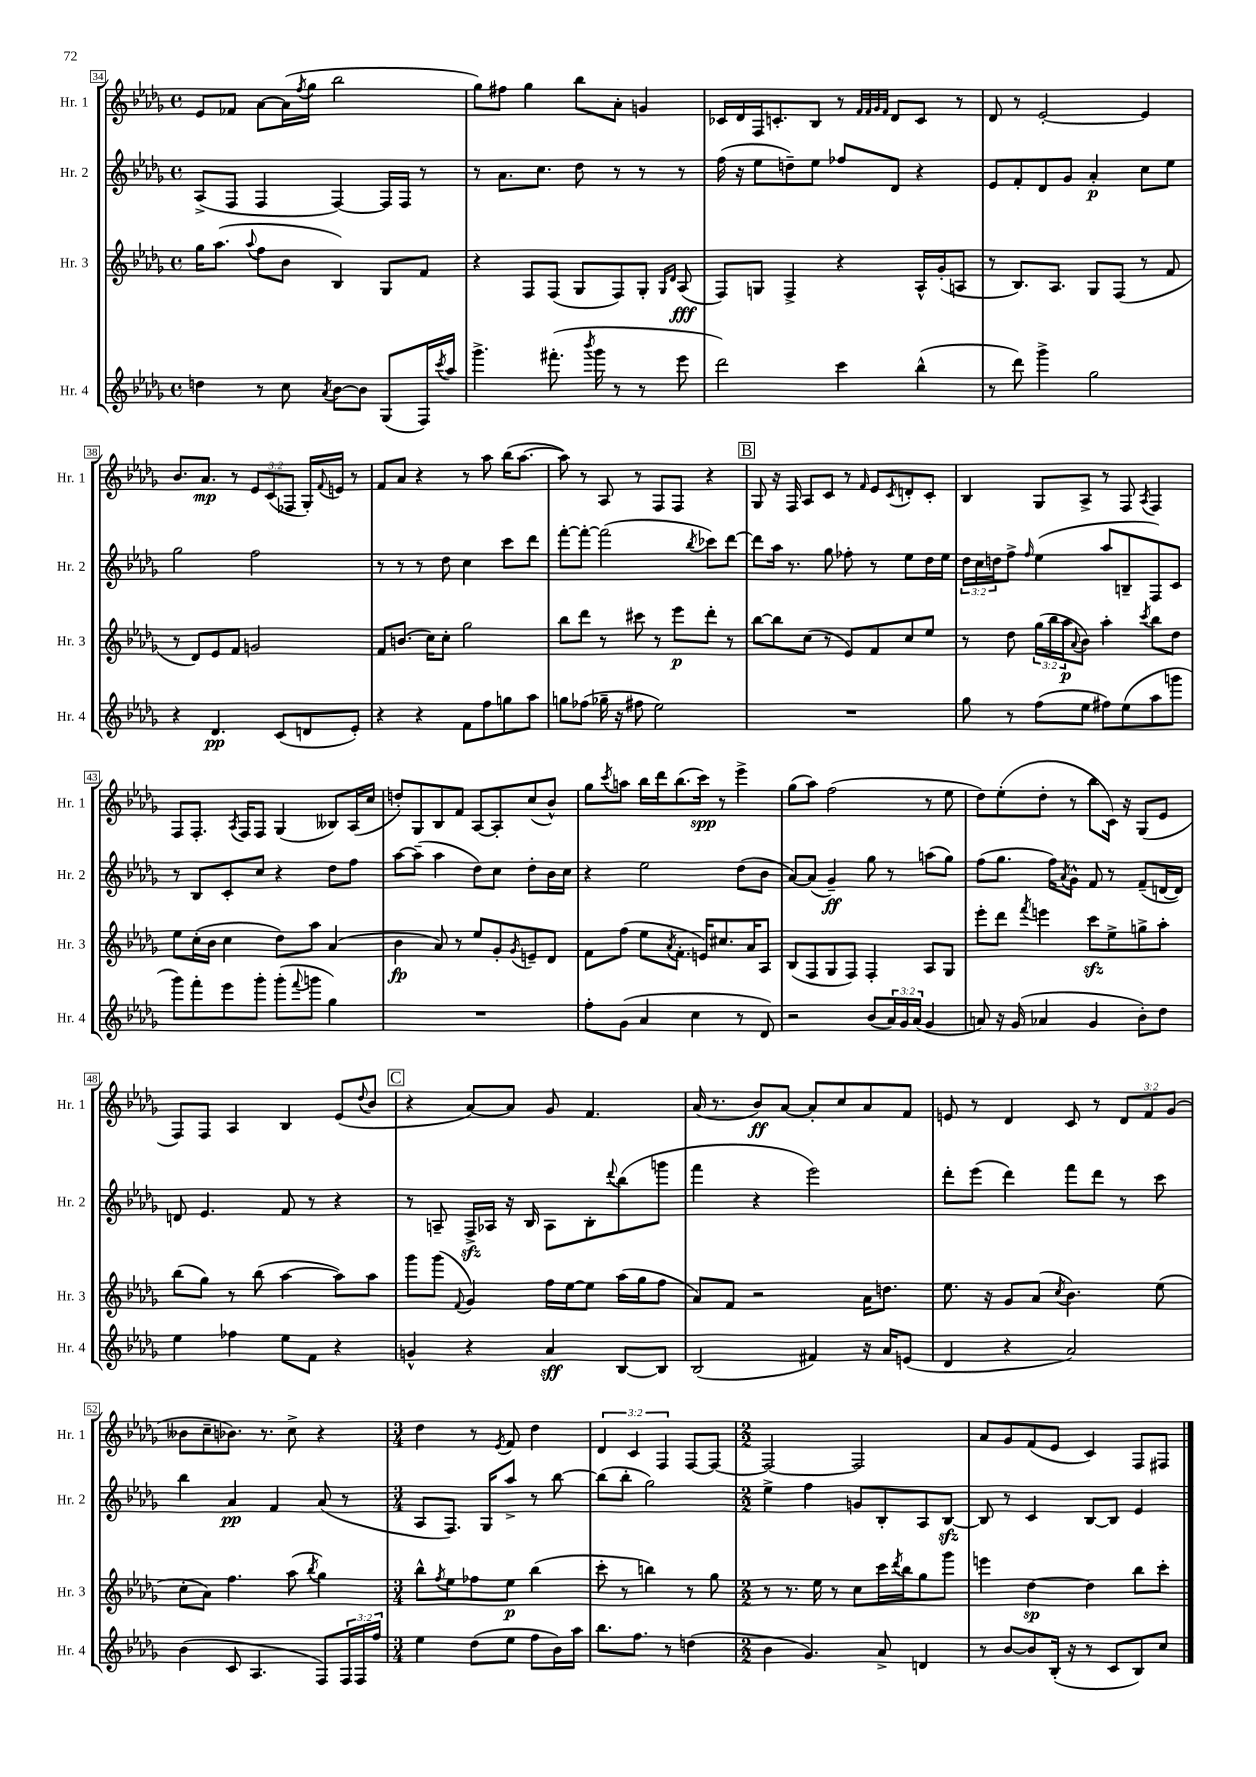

**kern	**kern	**kern	**kern
*staff4	*staff3	*staff2	*staff1
*clefG2	*clefG2	*clefG2	*clefG2
*k[b-e-a-d-g-]	*k[b-e-a-d-g-]	*k[b-e-a-d-g-]	*k[b-e-a-d-g-]
*M4/4	*M4/4	*M4/4	*M4/4
*met(c)	*met(c)	*met(c)	*met(c)
4dd	16gg-	(8A-^	8e-
.	(8.aa-	.	.
.	.	8F	8f-
.	8qqaa-	.	.
8r	8ff	4F	[8a-
8cc	8b-	.	(16a-]
.	.	.	8qff
.	.	.	16gg-
8qa-	.	.	.
[8b-	4B-)	[4F)	2bb-
8b-]	.	.	.
(8G-	8G-	16F]	.
.	.	16F	.
16F)	8f	8r	.
8qccc	.	.	.
16aa-	.	.	.
=	=	=	=
4.ggg-^	4r	8r	8gg-)
.	.	8.a-	8ff#
.	8F	.	4gg-
.	.	8.cc	.
(8.fff#'	(8F	.	.
.	8G-	8dd-	8bb-
8qbbb-	.	.	.
16ggg-	.	.	.
8r	8F)	8r	8a-'
8r	8G-'	8r	4g
.	16qqG-	.	.
.	16qqd-	.	.
8eee-	(8A-	8r	.
=	=	=	=
2ddd-)	8F)	(16ff	16c-
.	.	16r	16d-
.	8G	8ee-	16F
.	.	.	8.c'
.	4F^	8dd~)	.
.	.	8ee-	8B-
4ccc	4r	8ff-	8r
.	.	.	32qqf
.	.	.	32qqf
.	.	.	32qqg-
.	.	.	32qqf
.	.	8d-	8d-
(4bb-^^	16A-^^	4r	8c
.	(16g-'	.	.
.	8A	.	8r
=	=	=	=
8r	8r	8e-	8d-
8ddd-)	8.B-)	8f'	8r
4ggg-^	.	8d-	[2e-'
.	8.A-	.	.
.	.	8g-	.
2gg-	8G-	4a-'	.
.	(8F	.	.
.	8r	8cc	4e-]
.	8f	8ee-	.
=	=	=	=
4r	8r	2gg-	8.b-
.	8d-)	.	.
.	.	.	8.a-
4.d-	8e-	.	.
.	8f	.	8r
.	2g	2ff	12e-
.	.	.	(12c
(8c	.	.	.
.	.	.	12F-
8d	.	.	16G-')
.	.	.	8qqf
.	.	.	16e
8e-')	.	.	8r
=	=	=	=
4r	8f	8r	8f
.	(8.b	8r	8a-
4r	.	8r	4r
.	16cc)	.	.
.	8cc'	8dd-	.
8f	2gg-	4cc	8r
8ff	.	.	8aa-
8gg	.	8ccc	(16bb-
.	.	.	[8.aa-
8aa-	.	8ddd-	.
=	=	=	=
8gg	8bb-	[8fff'	8aa-])
(8ff-	8ddd-	8fff'_	8r
16gg-~	8r	(2fff]	8A-
16r	.	.	.
8ff#	8ccc#	.	8r
2ee-)	8r	.	8F
.	8eee-	.	8F
.	.	8qbb-	.
.	8ddd-'	8ccc-)	4r
.	8r	[8ddd-	.
=	=	=	=
1r	[8bb-	8ddd-]	8G-
.	8bb-]	16aa-	16r
.	.	8.r	16F
.	(8cc	.	8A-
.	8r	8gg-	8c
.	8e-)	8ff-'	8r
.	.	.	16qqf
.	8f	8r	8e-
.	.	.	8qc
.	8cc	8ee-	8d'
.	8ee-	16dd-	8c'
.	.	16ee-	.
=	=	=	=
8gg-	8r	24dd-	4B-
.	.	24cc	.
.	.	24dd	.
8r	8dd-	8ff^	.
.	.	16qqff	.
(8ff	(24gg-	(4ee-	8G-
.	24bb-	.	.
.	24aa-	.	.
.	8qqa-	.	.
8ee-	8b-)	.	8A-^
8ff#)	4aa-'	8aa-	8r
(8ee-	.	8B~	8F
.	8qccc	.	8qA-
8aa-	8bb-	8F)	4F
8ggg	8dd-	8c	.
=	=	=	=
8ggg-)	8ee-	8r	8F
8fff'	(16cc'	8B-	8.F'
.	16b-	.	.
8eee-	4cc	8c'	.
.	.	.	8qA-
.	.	.	16F
8ggg-'	.	8cc	8F
(8ggg-'	8dd-)	4r	(4G-
8qqfff	.	.	.
8ggg	8aa-	.	.
4gg-)	(4a-	8dd-	8B--)
.	.	8ff	(16A-
.	.	.	16cc
=	=	=	=
1r	4b-	[8aa-	8dd')
.	.	(8aa-~]	8G-
.	8a-)	4aa-	8B-
.	8r	.	8f
.	8ee-	8dd-)	[8A-
.	8g-'	8cc	8A-']
.	8qg-	.	.
.	8e~	8dd-'	(8cc
.	8d-	16b-	8b-^^)
.	.	16cc	.
=	=	=	=
8ff'	8f	4r	8gg-
.	.	.	8qccc
(8g-	(8ff	.	8aa
4a-	8ee-	2ee-	16bb-
.	.	.	16ddd-
.	8qa-	.	.
.	8.f'	.	(8.bb-
4cc	.	.	.
.	16e)	.	16ccc)
.	8.cc#	.	8r
8r	.	(8dd-	4eee-^
.	16a-	.	.
8d-)	8A-	8b-	.
=	=	=	=
2r	(8B-	[8a-)	(8gg-
.	8F	(8a-]	8aa-)
.	8G-	4g-~)	(2ff
.	8F)	.	.
(8b-	4F'	8gg-	.
24a-)	.	8r	.
24g-	.	.	.
(24a-	.	.	.
4g-	8A-	(8aa	8r
.	8G-	8gg-)	8ee-
=	=	=	=
8a)	8eee-'	(8ff	8dd-)
16r	8ddd-	8.gg-	(8ee-'
(16g-	.	.	.
.	8qfff	.	.
4a-	4eee	.	8dd-'
.	.	16ff)	.
.	.	8qa-	.
.	.	8g-^^	8r
4g-	8ccc	8f	8bb-
.	8ee-^	8r	16c)
.	.	.	16r
8b-')	8gg^	(8f~	(8G-
8dd-	8aa-'	[16d	8e-
.	.	16d])	.
=	=	=	=
4ee-	(8bb-	8d	8F)
.	8gg-)	4.e-	8F
4ff-	8r	.	4A-
.	(8bb-	.	.
8ee-	[4aa-	8f	4B-
8f	.	8r	.
4r	8aa-])	4r	(8e-
.	.	.	8qqdd-
.	8aa-	.	8b-
=	=	=	=
4g^^	8ggg-	8r	4r
.	(8ggg-	8A~	.
.	8qqf	.	.
4r	4g-)	16F^	[8a-)
.	.	16A-	.
.	.	16r	8a-]
.	.	16B-	.
4a-	16ff	8A-	8g-
.	[16ee-	.	.
.	8ee-]	8B-'	4.f
.	.	8qqddd-	.
[8B-	(16aa-	(8bb-	.
.	16gg-	.	.
8B-]	8ff	8ggg	.
=	=	=	=
(2B-	8a-)	4fff	(16a-
.	.	.	8.r
.	8f	.	.
.	2r	4r	8b-)
.	.	.	[8a-
4f#)	.	2eee-)	8a-']
.	.	.	8cc
16r	16a-	.	8a-
16a-	8.dd	.	.
(8e	.	.	8f
=	=	=	=
4d-	8.ee-	8ddd-'	8e
.	.	(8eee-	8r
.	16r	.	.
4r	8g-	4ddd-)	4d-
.	(8a-	.	.
.	8qcc	.	.
2a-)	4.b-)	8fff	8c
.	.	8ddd-	8r
.	.	8r	12d-
.	.	.	12f
.	(8ee-	8ccc	.
.	.	.	(12g-
=	=	=	=
(4b-	8cc'	4bb-	8b--
.	8a-)	.	8cc~
8c	4.ff	4a-	8.b-)
4.A-	.	.	.
.	.	.	8.r
.	.	4f	.
.	(8aa-	.	8cc^
.	8qbb-	.	.
8F)	4gg-)	(8a-	4r
24F	.	8r	.
24F	.	.	.
24ff	.	.	.
=	=	=	=
*M3/4	*M3/4	*M3/4	*M3/4
4ee-	8bb-^^	8A-	4dd-
.	8qff	.	.
.	8ee-	8.F)	.
(8dd-	8ff-	.	8r
.	.	16G-	.
.	.	.	8qe-
8ee-	8ee-	8aa-^	8f
8ff	(4bb-	8r	4dd-
16b-)	.	[8bb-	.
16aa-	.	.	.
=	=	=	=
8.bb-	8ccc'	(8bb-]	6d-
.	8r	8bb-'	.
.	.	.	6c
8.ff	.	.	.
.	4bb)	2gg-)	.
.	.	.	6F
8r	.	.	.
(4dd	8r	.	[8F
.	8gg-	.	8F_
=	=	=	=
*M2/2	*M2/2	*M2/2	*M2/2
4b-	8r	4ee-^	2F_
.	8.r	.	.
4.g-)	.	4ff	.
.	16ee-	.	.
.	8r	.	.
.	8cc	8g	2F]
8a-^	16ccc	8B-'	.
.	8qddd-	.	.
.	16bb-	.	.
4d	8gg-	8A-	.
.	8ggg-	[8B-	.
=	=	=	=
8r	4eee	8B-]	8a-
[8b-	.	8r	8g-
8b-]	[4dd-	4c	(8f
(16B-'	.	.	8e-
16r	.	.	.
8r	4dd-]	[8B-	4c)
8c	.	8B-]	.
8B-)	8bb-	4e-	8F
8cc	8ccc'	.	8F#
==	==	==	==
*-	*-	*-	*-
